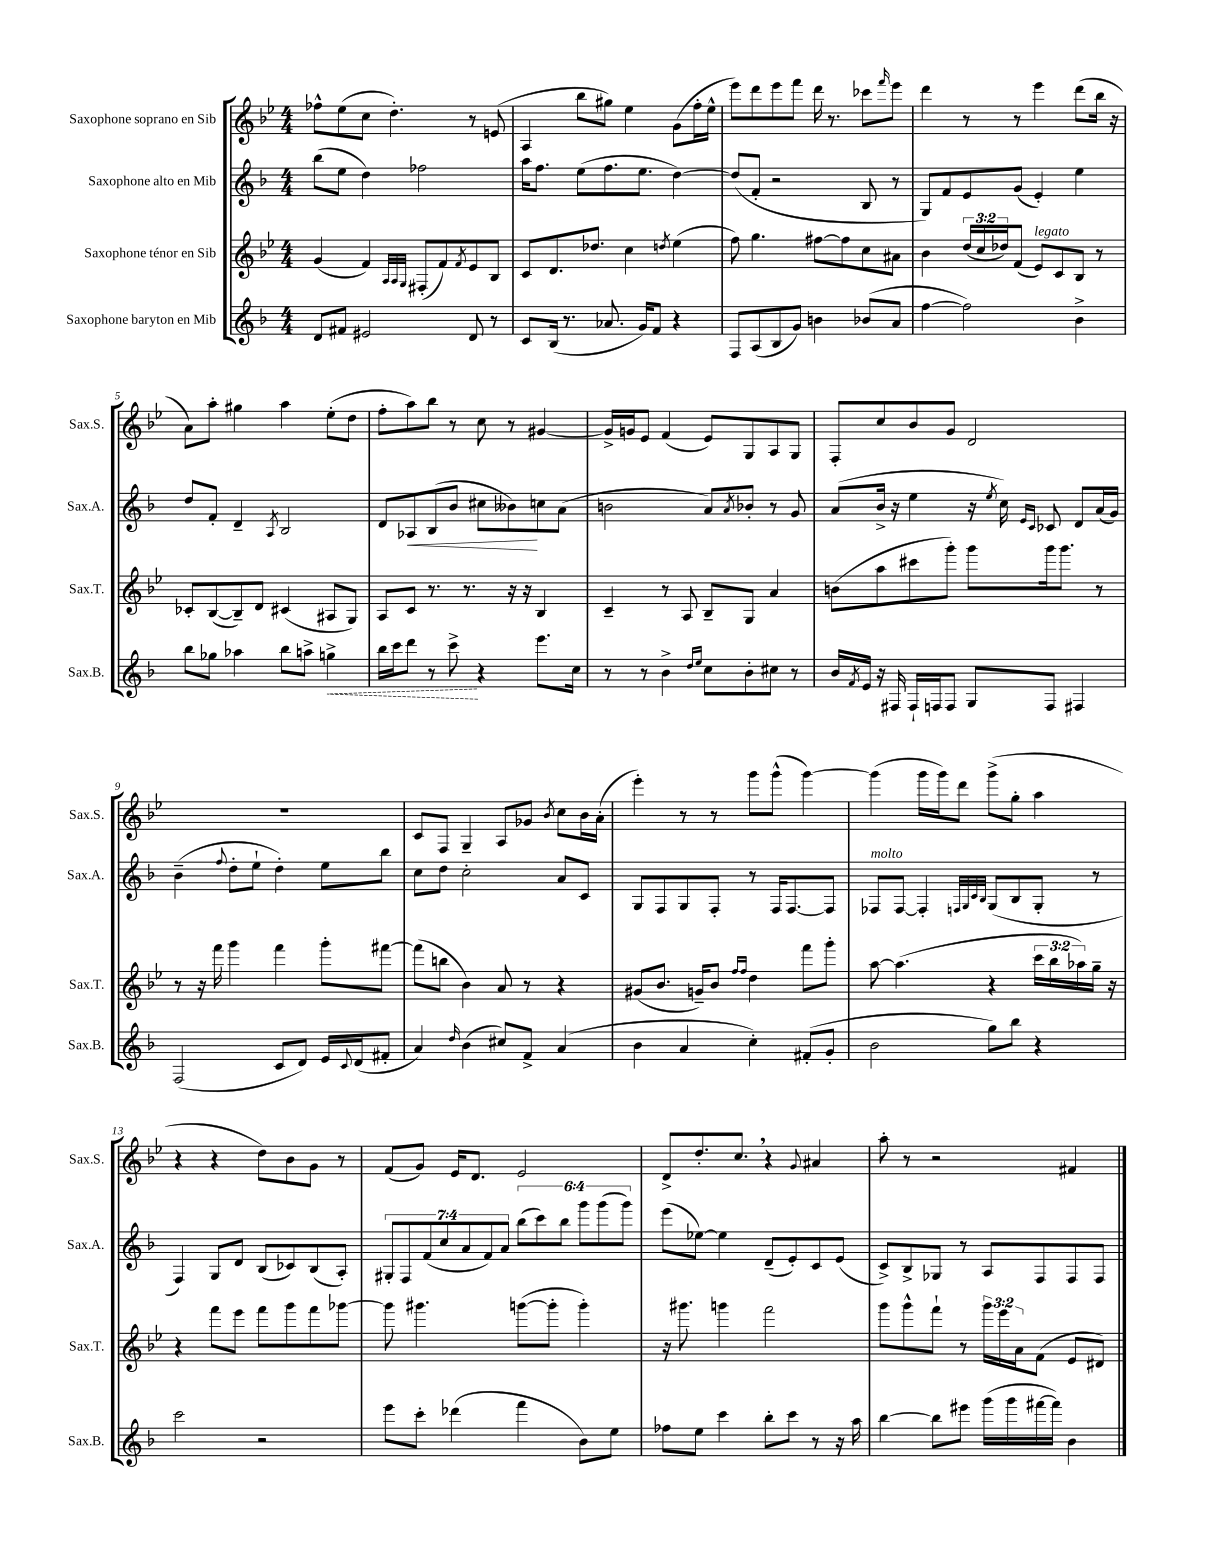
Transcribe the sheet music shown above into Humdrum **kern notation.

**kern	**dynam	**kern	**kern	**dynam	**kern
*part4	*part4	*part3	*part2	*part2	*part1
*staff4	*staff4	*staff3	*staff2	*staff2	*staff1
*I"Saxophone baryton en Mib	*	*I"Saxophone ténor en Sib	*I"Saxophone alto en Mib	*	*I"Saxophone soprano en Sib
*I'Sax.B.	*	*I'Sax.T.	*I'Sax.A.	*	*I'Sax.S.
*clefG2	*	*clefG2	*clefG2	*	*clefG2
*k[b-]	*	*k[b-e-]	*k[b-]	*	*k[b-e-]
*M4/4	*	*M4/4	*M4/4	*	*M4/4
=1	=1	=1	=1	=1	=1
8d/L	.	(4g/	(8bb-\L	.	8ff-X^^\L
8f#X/J	.	.	8ee\J	.	(8ee-\
2e#X/	.	4f/)	4dd\)	.	8cc\J
.	.	.	.	.	4.dd'\)
.	.	32qqA/LLL	.	.	.
.	.	32qqA/	.	.	.
.	.	32qqG/JJJ	.	.	.
.	.	(8F#X'/L	2ff-X\	.	.
.	.	8f/)	.	.	.
.	.	8qf/	.	.	.
8d/	.	8e-/	.	.	8r
8r	.	8B-/J	.	.	(8en/
=2	=2	=2	=2	=2	=2
8c/L	.	8c/L	16aa\KL	.	4A/
.	.	.	8.ff\J	.	.
(16B-/Jk	.	8.d/	.	.	.
8.r	.	.	.	.	.
.	.	.	(8ee\L	.	8bb-\L
.	.	8.dd-X/J	.	.	.
8.a-X/	.	.	8.ff\	.	8gg#X\J)
.	.	4cc\	.	.	4ee-\
16g/KL)	.	.	8.ee\J	.	.
8f/J	.	.	.	.	.
.	.	8qddn/	.	.	.
4r	.	(4ee-\	[4dd\)	.	(8g\L
.	.	.	.	.	16ff'\L
.	.	.	.	.	16ee-^^\JJ
=3	=3	=3	=3	=3	=3
8F/L	.	8ff\)	(8dd/L]	.	8eee-\L)
(8A/	.	4.gg\	8f'/J	.	8ddd\
8B-/	.	.	2r	.	8eee-\
8g/J)	.	.	.	.	8fff\J
4bn\	.	[8ff#X\L	.	.	16ddd\
.	.	.	.	.	8.r
.	.	8ff#\]	.	.	.
(8b-X/L	.	8cc\	8B-/	.	8ccc-X\L
.	.	.	.	.	16qqfff/
8a/J	.	8a#X\J	8r	.	8eee-\J
=4	=4	=4	=4	=4	=4
[4ff\	.	4b-\	8G/L)	.	4ddd\
.	.	.	8f/	.	.
2ff\])	.	(24dd/LL	8e/	.	8r
.	.	24cc/	.	.	.
.	.	24dd-X/J)	.	.	.
.	.	(8f/J	(8g/J	.	8r
!	!	!LO:TX:a:i:t=legato	!	!	!
.	.	8e-/L)	4e'/)	.	4eee-\
.	.	8c/	.	.	.
4b-^\	.	8B-/J	4ee\	.	(8ddd\L
.	.	8r	.	.	16bb-\Jk
.	.	.	.	.	16r
!!LO:LB:g=z
=5	=5	=5	=5	=5	=5
8bb-\L	.	8c-X'/L	8dd/L	.	8a\L)
8gg-X\J	.	([8B-/	8f'/J	.	8aa'\J
4aa-X\	.	8B-~/])	4d~/	.	4gg#X\
.	.	8d/J	.	.	.
.	.	.	8qA/	.	.
8bb-\L	.	(4c#X/	2B-/	.	4aa\
8aan^\J	.	.	.	.	.
!	!LO:HP:b	!	!	!	!
4ggn^\	<	8A#X/L	.	.	(8ee-'\L
.	.	8G/J)	.	.	8dd\J
=6	=6	=6	=6	=6	=6
16bb-\LL	.	8A/L	8d/L	.	8ff'\L
16ccc\J	.	.	.	.	.
!	!	!	!	!LO:HP:b	!
8ddd\J	.	8c/J	8A-X/	<	8aa\)
8r	.	8.r	(8B-/	.	8bb-\J
8ccc^\	.	.	8b-/J	.	8r
.	.	8.r	.	.	.
4r	[	.	8cc#X\L	.	8cc\
.	.	16r	8b--X\)	.	8r
.	.	16r	.	.	.
8.eee\L	.	4B-/	8ccn\	[	[4g#X/
.	.	.	(8a\J	.	.
16cc\Jk	.	.	.	.	.
=7	=7	=7	=7	=7	=7
8r	.	4c~/	2bn\	.	16g#^/LL]
.	.	.	.	.	16gn/J
8r	.	.	.	.	8e-/J
4b-^\	.	8r	.	.	(4f/
.	.	8A/	.	.	.
16qqdd/LL	.	.	.	.	.
16qqee/JJ	.	.	.	.	.
8cc\L	.	8B-~/L	8a/L)	.	8e-/L)
.	.	.	8qa/	.	.
8b-'\	.	8G/J	8b-X'/J	.	8G/
8cc#X\J	.	4a/	8r	.	8A/
8r	.	.	8g/	.	8G/J
=8	=8	=8	=8	=8	=8
16b-/LL	.	(8bn\L	(8a/L	.	8F'/L
8qf/	.	.	.	.	.
16e/JJ	.	.	.	.	.
16r	.	8aa\	16b-^/Jk	.	8cc/
16F#X/	.	.	16r	.	.
16F#`/LL	.	8ccc#X\	4ee\	.	8b-/
16Fn/J	.	.	.	.	.
8F/J	.	8ggg'\J)	.	.	8g/J
8G/L	.	8ggg\L	16r	.	2d/
.	.	.	8qee/	.	.
.	.	.	16cc\)	.	.
.	.	.	16qqe/LL	.	.
.	.	.	16qqc/JJ	.	.
8F/J	.	16ggg\k	8c-X/	.	.
.	.	8.ggg\J	.	.	.
4F#X/	.	.	8d/L	.	.
.	.	8r	(16a/L	.	.
.	.	.	16g/JJ)	.	.
!!LO:LB:g=z
=9	=9	=9	=9	=9	=9
(2F/	.	8r	(4b-~\	.	1r
.	.	16r	.	.	.
.	.	16fff\	.	.	.
.	.	.	8qqff/	.	.
.	.	4ggg\	8dd'\L	.	.
.	.	.	8ee`\J	.	.
8c/L	.	4fff\	4dd'\)	.	.
8d/J)	.	.	.	.	.
16e/LL	.	8ggg'\L	8ee\L	.	.
8qqc/	.	.	.	.	.
(16d/J	.	.	.	.	.
8f#X'/J	.	[8fff#X\J	8bb-\J	.	.
=10	=10	=10	=10	=10	=10
4a/)	.	(8fff#\L]	8cc\L	.	8c/L
.	.	8bbn\J	8dd\J	.	8F/J
16qqdd/	.	.	.	.	.
(4b-\	.	4b-\)	2cc'\	.	4G~/
8cc#X/L)	.	8a/	.	.	8A/L
8f^/J	.	8r	.	.	8g-X/J
.	.	.	.	.	8qb-/
(4a/	.	4r	8a/L	.	8cc\L
.	.	.	8c/J	.	16b-\L
.	.	.	.	.	(16a'\JJ
=11	=11	=11	=11	=11	=11
4b-\	.	(8g#X/L	8G/L	.	4eee-'\)
.	.	8.b-/J	8F/	.	.
4a/	.	.	8G/	.	8r
.	.	16gn~/KL)	.	.	.
.	.	8b-/J	8F'/J	.	8r
.	.	16qqff/LL	.	.	.
.	.	16qqff/JJ	.	.	.
4cc'\)	.	4dd\	8r	.	8ggg\L
.	.	.	16F/KL	.	(8ggg^^\J
.	.	.	[8.F/	.	.
(8f#X'/L	.	8fff\L	.	.	[4ggg\)
8g'/J	.	8ggg'\J	8F/J]	.	.
=12	=12	=12	=12	=12	=12
!	!	!	!LO:TX:a:i:t=molto	!	!
2b-\	.	[8aa\	8F-X/L	.	(4ggg\]
.	.	(4.aa\]	[8F-/J	.	.
.	.	.	4F-'/]	.	16ggg\LL
.	.	.	.	.	16ggg\J)
.	.	.	.	.	8ddd\J
.	.	.	32qqFn/LLL	.	.
.	.	.	32qqG/	.	.
.	.	.	32qqc/	.	.
.	.	.	32qqB-/JJJ	.	.
8gg\L)	.	4r	(8G/L	.	(8ggg^\L
8bb-\J	.	.	8B-/	.	8gg'\J
4r	.	24ccc\LL	8G'/J	.	4aa\
.	.	24bb-\	.	.	.
.	.	24aa-X\)	.	.	.
.	.	16gg~\JJ	8r	.	.
.	.	16r	.	.	.
!!LO:LB:g=z
=13	=13	=13	=13	=13	=13
2ccc\	.	4r	4F/)	.	4r
.	.	8fff\L	8G/L	.	4r
.	.	8eee-\J	8d/J	.	.
2r	.	8fff\L	(8B-/L	.	8dd\L)
.	.	8ggg\	8c-X/)	.	8b-\
.	.	8fff\	(8B-/	.	8g\J
.	.	[8ggg-X\J	8A'/J)	.	8r
=14	=14	=14	=14	=14	=14
8eee\L	.	8ggg-\]	14G#X'/L	.	(8f/L
.	.	.	14F/	.	.
8ccc'\J	.	4.ggg#X\	.	.	8g/J)
.	.	.	(14f/	.	.
.	.	.	14cc/	.	.
(4ddd-X\	.	.	.	.	16e-/KL
.	.	.	14a/	.	.
.	.	.	.	.	8.d/J
.	.	.	14f/)	.	.
.	.	.	14a/J	.	.
4fff\	.	([8gggn\L	(12bb-\L	.	2e-/
.	.	.	12ccc\)	.	.
.	.	8ggg'\J]	.	.	.
.	.	.	12bb-\J	.	.
8b-\L)	.	4ggg'\)	12ggg\L	.	.
.	.	.	(12ggg\	.	.
8ee\J	.	.	.	.	.
.	.	.	12ggg\J)	.	.
=15	=15	=15	=15	=15	=15
8ff-X\L	.	16r	(8eee\L	.	8d^/L
.	.	8.ggg#X\	.	.	.
8ee\J	.	.	[8ee-X\J)	.	8.dd'/
4ccc\	.	4gggn\	4ee-\]	.	.
.	.	.	.	.	8.cc,/J
8bb-'\L	.	2fff\	(8d~/L	.	4r
8ccc\J	.	.	8e'/)	.	.
.	.	.	.	.	8qqg/
8r	.	.	8c/	.	4a#X/
16r	.	.	(8e/J	.	.
16aa\	.	.	.	.	.
=16	=16	=16	=16	=16	=16
[4bb-\	.	8ggg\L	8c^/L)	.	8aa'\
.	.	8ggg^^\	8B-^/	.	8r
8bb-\L]	.	8fff`\J	8G-X/J	.	2r
8eee#X\J	.	8r	8r	.	.
(16ggg\LL	.	24ggg\LL	8A/L	.	.
.	.	24eee-\	.	.	.
16ggg\	.	.	.	.	.
.	.	24a\J	.	.	.
[16fff#X\	.	(8f\J	8F/	.	.
16fff#\JJ])	.	.	.	.	.
4b-\	.	8e-/L	8F/	.	4f#X/
.	.	8d#X/J)	8F/J	.	.
==	==	==	==	==	==
*-	*-	*-	*-	*-	*-
